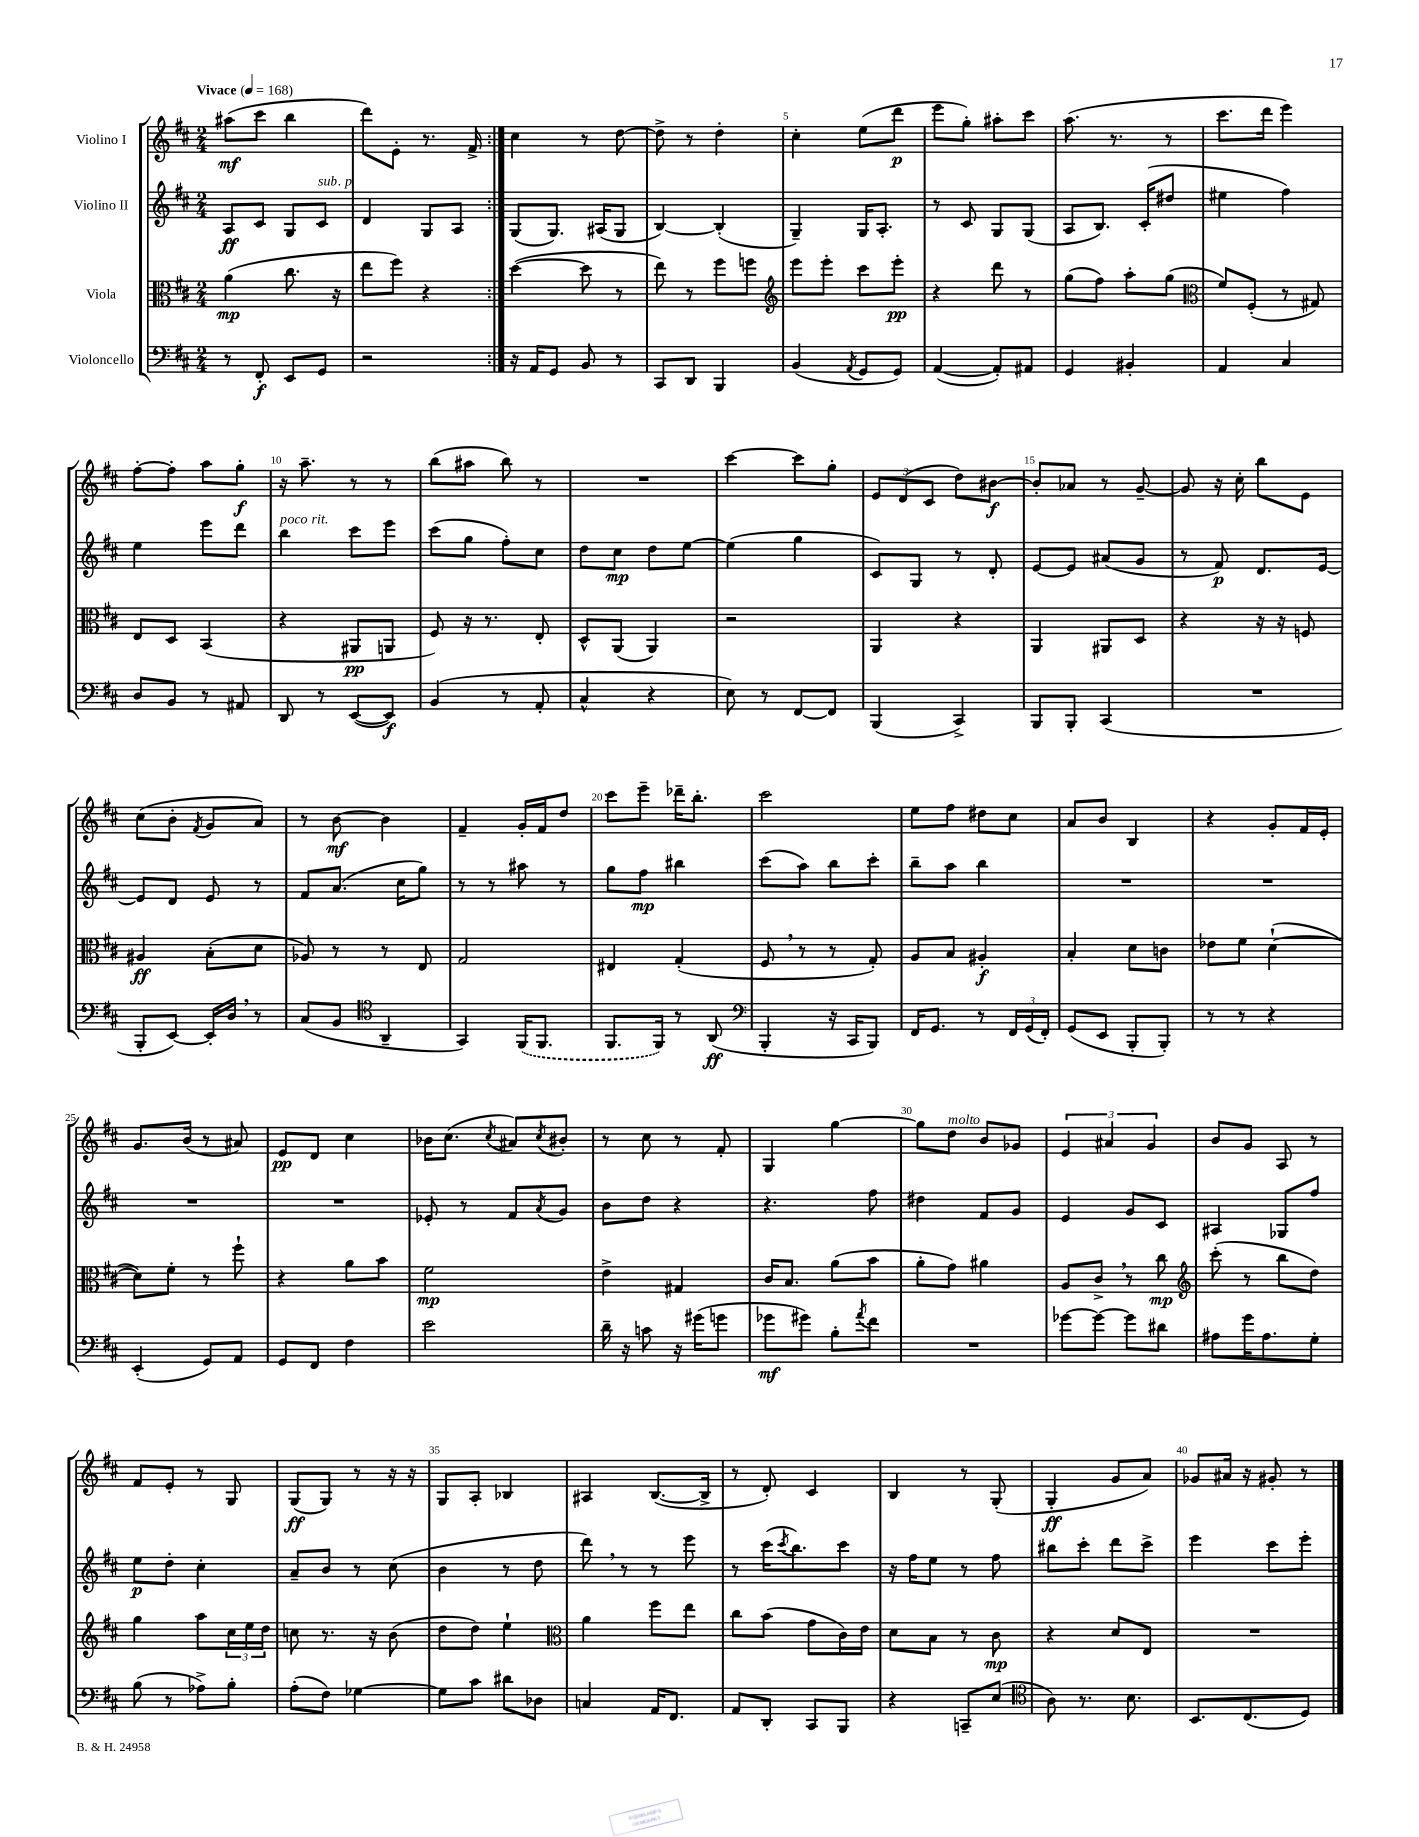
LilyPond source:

<<
\new StaffGroup <<
\new Staff = "s0" \with { instrumentName = "Violino I" } {
    \clef treble \key d \major \numericTimeSignature \time 2/4 \tempo "Vivace" 4 = 168
    \repeat volta 2 { ais''8\mf( cis'''8 b''4 |
    d'''8) e'8-. r8. fis'16-> | }
    cis''4 r8 d''8~ |
    d''8-> r8 d''4-. |
    cis''4-. e''8( d'''8\p |
    e'''8 g''8-.) ais''8-. cis'''8 |
    a''8.( r8. r8 |
    cis'''8. d'''16 e'''4) |
    fis''8~-. fis''8-. a''8 g''8-.\f |
    r16 a''8.-- r8 r8 |
    b''8( ais''8 b''8) r8 |
    R2 |
    cis'''4~ cis'''8 g''8-. |
    \tuplet 3/2 { e'8 d'8( cis'8 } d''8) bis'8~\f |
    bis'8-. aes'8 r8 g'8~-- |
    g'8 r16 cis''16-. b''8 e'8 |
    cis''8( b'8-. \acciaccatura { fis'8 } g'8 a'8) |
    r8 b'8~\mf b'4 |
    fis'4-- g'16-. fis'16 d''8 |
    cis'''8 e'''8-- des'''16-- b''8.-. |
    cis'''2 |
    e''8 fis''8 dis''8 cis''8 |
    a'8 b'8 b4 |
    r4 g'8-. fis'16 e'16-. |
    g'8. b'16( r8 ais'8) |
    e'8\pp d'8 cis''4 |
    bes'16 cis''8.( \acciaccatura { cis''8 } ais'8) \acciaccatura { cis''8 } bis'8-. |
    r8 cis''8 r8 fis'8-. |
    g4 g''4~ |
    g''8 d''8^\markup { \italic "molto" } b'8 ges'8 |
    \tuplet 3/2 { e'4 ais'4 g'4 } |
    b'8 g'8 a8 r8 |
    fis'8 e'8-. r8 g8 |
    g8\ff( g8) r8 r16 r16 |
    g8 a8-. bes4 |
    ais4 b8.~( b16-> |
    r8 d'8-.) cis'4 |
    b4 r8 g8-.( |
    g4-.\ff g'8 a'8) |
    ges'8 ais'16 r16 gis'8-. r8 \bar "|." |
}
\new Staff = "s1" \with { instrumentName = "Violino II" } {
    \clef treble \key d \major \numericTimeSignature \time 2/4
    \repeat volta 2 { a8\ff cis'8 g8 cis'8^\markup { \italic "sub. p" } |
    d'4 g8 a8 | }
    g8( g8.) ais16( g8 |
    b4~) b4-.( |
    g4--) g16 a8.-. |
    r8 cis'8 g8 g8( |
    a8 b8.) cis'16-.( dis''8 |
    eis''4 fis''4) |
    e''4 e'''8 d'''8 |
    b''4^\markup { \italic "poco rit." } cis'''8 e'''8 |
    cis'''8( g''8 fis''8-.) cis''8 |
    d''8 cis''8\mp d''8 e''8~ |
    e''4( g''4 |
    cis'8) g8 r8 d'8-. |
    e'8~ e'8 ais'8( g'8 |
    r8 fis'8\p) d'8. e'16~ |
    e'8 d'8 e'8 r8 |
    fis'8 a'8.( cis''16 g''8) |
    r8 r8 ais''8 r8 |
    g''8 fis''8\mp bis''4 |
    cis'''8( a''8) b''8 cis'''8-. |
    b''8-- a''8 b''4 |
    R2 |
    R2 |
    R2 |
    R2 |
    ees'8-. r8 fis'8 \acciaccatura { a'8 } g'8 |
    b'8 d''8 r4 |
    r4. fis''8 |
    dis''4 fis'8 g'8 |
    e'4 g'8 cis'8 |
    ais4 ges8 fis''8 |
    e''8\p d''8-. cis''4-. |
    a'8-- b'8 r8 cis''8( |
    b'4 r8 d''8 |
    d'''8) \breathe r8 r8 e'''8 |
    r8 cis'''16( \acciaccatura { cis'''8 } b''8.) cis'''8 |
    r16 fis''16 e''8 r8 fis''8 |
    bis''8 cis'''8-. d'''8 cis'''8-> |
    e'''4 cis'''8 e'''8-. \bar "|." |
}
\new Staff = "s2" \with { instrumentName = "Viola" } {
    \clef alto \key d \major \numericTimeSignature \time 2/4
    \repeat volta 2 { a'4\mp( cis''8. r16 |
    e''8 fis''8) r4 | }
    d''4~( d''8 r8 |
    e''8) r8 fis''8 f''8 |
    \clef treble e'''8 e'''8-. cis'''8 e'''8-.\pp |
    r4 d'''8 r8 |
    g''8( fis''8) a''8-. g''8( |
    \clef alto fis'8) fis8-.( r8 gis8) |
    e8 d8 b,4( |
    r4 ais,8\pp a,8 |
    fis8) r16 r8. e8-. |
    d8-^ a,8( a,4) |
    r2 |
    a,4 r4 |
    a,4 ais,8 d8 |
    r4 r16 r16 f8 |
    ais4\ff b8-.( d'8 |
    aes8) r8 r8 e8 |
    g2 |
    eis4 g4-.( |
    fis8 \breathe r8 r8 g8-.) |
    a8 b8 ais4-.\f |
    b4-. d'8 c'8 |
    ees'8 fis'8 d'4~-!( |
    d'8) fis'8-. r8 fis''8-! |
    r4 a'8 b'8 |
    fis'2\mp |
    e'4-> gis4 |
    cis'16 b8. a'8( b'8 |
    a'8-. g'8) ais'4 |
    a8 cis'8-> \breathe r8 cis''8\mp |
    \clef treble cis'''8-.( r8 b''8 d''8) |
    g''4 a''8 \tuplet 3/2 { cis''16 e''16 d''16 } |
    c''8 r8. r16 b'8( |
    d''8 d''8) e''4-! |
    \clef alto a'4 fis''8 e''8 |
    cis''8 b'8( g'8 cis'16) e'16 |
    d'8 b8 r8 cis'8\mp |
    r4 d'8 e8 |
    R2 \bar "|." |
}
\new Staff = "s3" \with { instrumentName = "Violoncello" } {
    \clef bass \key d \major \numericTimeSignature \time 2/4
    \repeat volta 2 { r8 fis,8-.\f e,8 g,8 |
    r2 | }
    r16 a,16 g,8 b,8 r8 |
    cis,8 d,8 b,,4 |
    b,4( \acciaccatura { a,8 } g,8 g,8) |
    a,4~( a,8-.) ais,8 |
    g,4 bis,4-. |
    a,4 cis4 |
    d8 b,8 r8 ais,8 |
    d,8 r8 e,8~( e,8\f) |
    b,4( r8 a,8-. |
    cis4-^ r4 |
    e8) r8 fis,8~ fis,8 |
    b,,4( cis,4->) |
    b,,8 b,,8-. cis,4( |
    R2 |
    b,,8-. e,8~) e,16-. d16 \breathe r8 |
    cis8( b,8 \clef tenor a,4-- |
    g,4) \once \slurDashed fis,16( fis,8. |
    fis,8. fis,16) r8 a,8\ff( |
    \clef bass b,,4-. r16 cis,16 b,,8) |
    fis,16 g,8. r8 \tuplet 3/2 { fis,16 g,16( fis,16-.) } |
    g,8( e,8 b,,8-. b,,8-.) |
    r8 r8 r4 |
    e,4-.( g,8) a,8 |
    g,8 fis,8 fis4 |
    e'2 |
    d'16-- r16 c'8 r16 gis'16( g'8 |
    ges'8\mf gis'8) b8-. \acciaccatura { a'8 } fis'8 |
    R2 |
    ges'8~ ges'8~ ges'8 dis'8 |
    ais8 g'16 ais8. g8-. |
    b8( r8 aes8->) b8-. |
    a8-.( fis8) ges4~ |
    ges8 cis'8 dis'8 des8 |
    c4 a,16 fis,8. |
    a,8 d,8-. cis,8 b,,8 |
    r4 c,8-- e8( |
    \clef tenor a8) r8. b8. |
    b,8. cis8.( d8) \bar "|." |
}
>>
>>
\layout { \context { \Score \override BarNumber.break-visibility = ##(#f #t #t) barNumberVisibility = #(every-nth-bar-number-visible 5) } }
